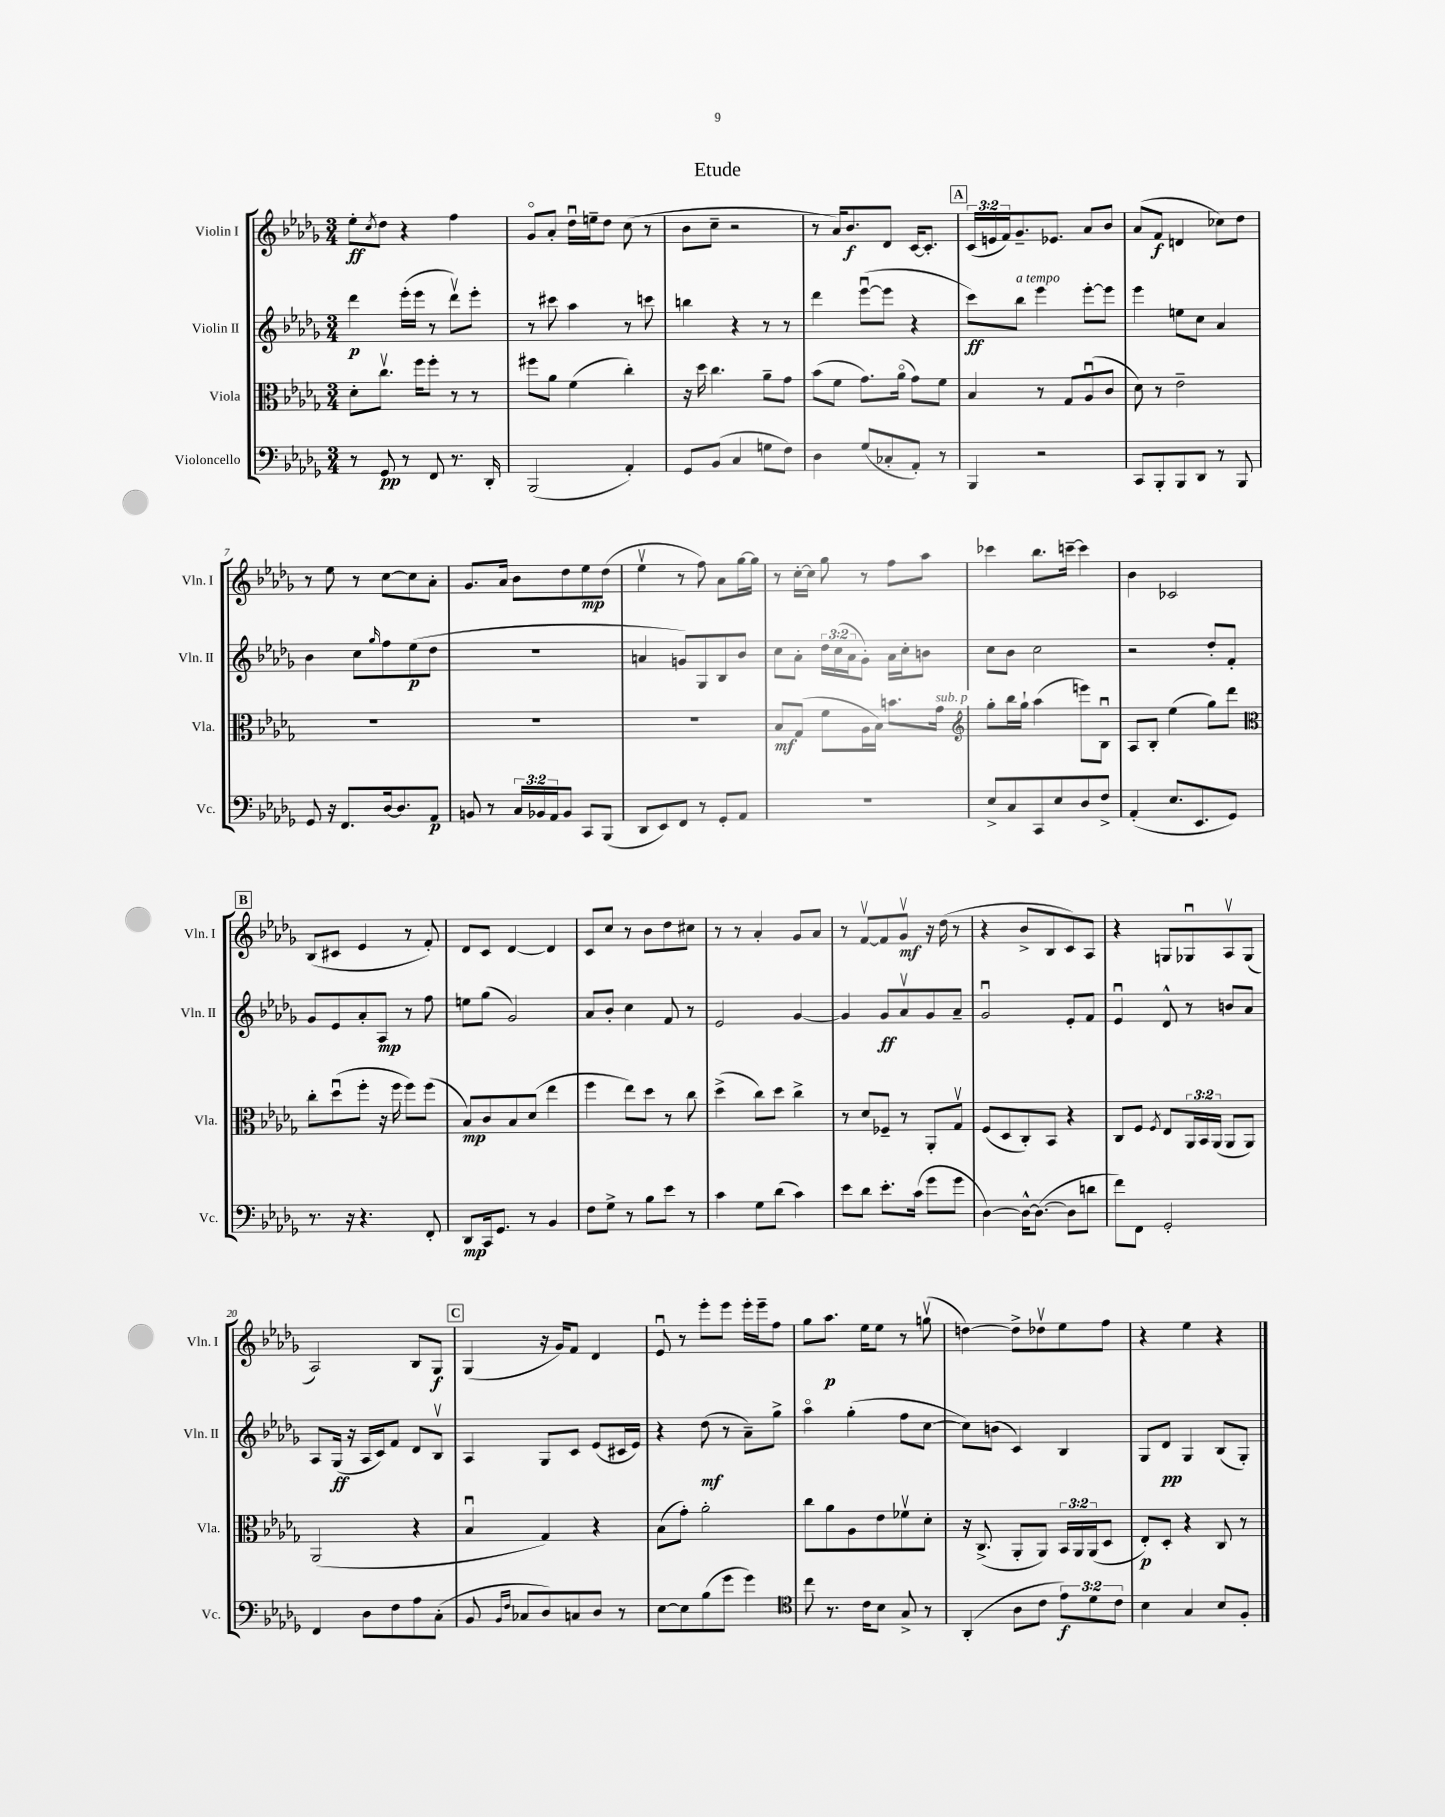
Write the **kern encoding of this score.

**kern	**kern	**kern	**kern
*staff4	*staff3	*staff2	*staff1
*clefF4	*clefC3	*clefG2	*clefG2
*k[b-e-a-d-g-]	*k[b-e-a-d-g-]	*k[b-e-a-d-g-]	*k[b-e-a-d-g-]
*M3/4	*M3/4	*M3/4	*M3/4
8r	8d-'	4ddd-	8ee-'
.	.	.	8qcc
8GG-	8.ccv	.	8dd-
8r	.	(16eee-'	4r
.	16ff	16eee-	.
8FF	8ff'	8r	.
8.r	8r	8ddd-v)	4ff
.	8r	8eee-'	.
16DD-'	.	.	.
=	=	=	=
(2BBB-	8ff#	8r	8g-o
.	8a-	8ccc#	8a-'
.	(4f	4aa-	16dd-u
.	.	.	16ee~
.	.	.	8dd-
4AA-')	4cc')	8r	(8cc
.	.	8ccc	8r
=	=	=	=
8GG-	16r	4bb	8b-
.	16dd-	.	.
(8BB-	4.cc	.	8cc~
4C	.	4r	2r
8G	8a-~	8r	.
8F)	8g-	8r	.
=	=	=	=
4D-	(8b-	4ddd-	8r
.	8f	.	16a-)
.	.	.	8.b-
(8G-	8.g-)	([8eee-u	.
8C-'	.	8eee-]	8d-
.	(16a-o	.	.
8AA-')	8g-)	4r	[16c
.	.	.	8.c']
8r	8f	.	.
=	=	=	=
4BBB-	4B-	8ccc)	(24c
.	.	.	24e
.	.	.	24f)
.	.	8bb-	8.g-~
2r	8r	4eee-	.
.	.	.	8.e-
.	8G-	.	.
.	(8A-u	[8eee-'	8a-
.	8c	8eee-]	8b-
=	=	=	=
8CC	8d-)	4eee-	(8a-
8BBB-'	8r	.	8f
8BBB-	2e-~	8ee	4d
8DD-	.	8cc	.
8r	.	4a-	8cc-)
8BBB-	.	.	8dd-
=	=	=	=
8GG-	2.r	4b-	8r
16r	.	.	8ee-
8.FF	.	.	.
.	.	8cc	8r
.	.	16qqgg-	.
[16D-	.	8ff	[8cc
8.D-]	.	.	.
.	.	(8ee-	8cc]
8AA-	.	8dd-	8a-'
=	=	=	=
8BB	2.r	2.r	8.g-
8r	.	.	.
.	.	.	16a-
24C	.	.	8b-
24BB-	.	.	.
24AA-	.	.	.
8BB-	.	.	8dd-
8CC	.	.	8ee-
(8BBB-	.	.	(8dd-
=	=	=	=
8DD-	2.r	4a	4ee-v
8EE-)	.	.	.
8FF	.	8g)	8r
8r	.	8G-	8ff)
8GG-'	.	8B-	8a-
8AA-	.	8b-	[16gg-
.	.	.	16gg-]
=	=	=	=
2.r	8B-	8cc	8r
.	(8G-	8a-'	[16cc'
.	.	.	16cc]
.	8f	24dd-	8gg-
.	.	(24cc	.
.	.	24a-	.
.	16A-	8g-')	8r
.	16B-)	.	.
.	8.b	16a-	8ff
.	.	16cc'	.
.	.	8b	8aa-
.	16g-	.	.
=	=	=	=
*	*clefG2	*	*
8E-^	8gg-'	8cc	4ccc-
8C	16bb-	8b-	.
.	16gg-`	.	.
8CC	(4aa-	2cc	8.bb-
8E-	.	.	.
.	.	.	[16ccc~
8D-	8eee)	.	4ccc]
8F^	8B-u	.	.
=	=	=	=
(4AA-'	8A-	2r	4b-
.	8B-'	.	.
8.E-	(4ee-	.	2c-
8.EE-	.	.	.
.	8gg-)	8dd-'	.
8GG-)	8ddd-	8f'	.
=	=	=	=
*	*clefC3	*	*
8.r	8cc'	8g-	(8B-
.	(8dd-u	8e-	8c#
16r	.	.	.
4.r	8ff'	8a-'	4e-
.	16r	8A-	.
.	16ff	.	.
.	8ff)	8r	8r
8FF'	(8ff	8ff	8f')
=	=	=	=
8DD-	8B-)	8ee	8d-
16CC	8c	(8gg-	8c
8.GG-	.	.	.
.	8B-	2g-)	[4d-
8r	(8d-	.	.
4BB-	4ee-	.	4d-]
=	=	=	=
8F	4ff	8a-	8c
8G-^	.	8b-'	8cc
8r	8ee-)	4cc	8r
8B-	8dd-	.	8b-
8e-	8r	8f	8dd-
8r	8cc	8r	8cc#
=	=	=	=
4c	(4dd-^	2e-	8r
.	.	.	8r
8G-	8cc)	.	4a-'
(8d-	8dd-	.	.
4c)	4cc^	[4g-	8g-
.	.	.	8a-
=	=	=	=
8e-	8r	4g-]	8r
8d-	8d-	.	[8fv
8.e-'	8F-~	8g-	8f]
.	8r	8a-v	8g-v
(16c	.	.	.
8g-	8AA-'	8g-	16r
.	.	.	(16dd-
8g-	8G-v	8a-~	8r
=	=	=	=
[4D-)	(8F	2g-u	4r
.	8D-	.	.
16D-^^_	8C')	.	8b-^
(8.D-_	.	.	.
.	8BB-	.	8B-
8D-]	4r	8e-'	8c)
8d	.	8f	8A-
=	=	=	=
8f)	8C	4e-u	4r
8FF	8F	.	.
.	8qF	.	.
2GG-'	8E-	8d-^^	8G
.	24AA-	8r	8G-u
.	24BB-	.	.
.	(24AA-	.	.
.	8AA-	8b	8A-v
.	8AA-)	8a-	(8G-
=	=	=	=
4FF	(2AA-	8A-	2A-)
.	.	(16G-	.
.	.	16r	.
8D-	.	16A-	.
.	.	16c)	.
8F	.	8f	.
8A-	4r	8d-	8B-
(8C'	.	8B-v	8G-
=	=	=	=
8BB-	4B-u	4A-	(4G-
16qqBB-	.	.	.
16qqF	.	.	.
8C-	.	.	.
8D-)	4G-)	8G-	16r
.	.	.	16g-)
8C	.	8c	8f
8D-	4r	(8e-	4d-
8r	.	16c#	.
.	.	16e-)	.
=	=	=	=
[8E-	(8B-	4r	8e-u
8E-]	8g-')	.	8r
(8B-	2a-'	(8dd-	8eee-'
8g-	.	8r	8eee-
4g-)	.	8a-~)	16eee-'
.	.	.	16eee-~
.	.	8gg-^	8ff
=	=	=	=
*clefC4	*	*	*
8cc	8cc	4aa-o	8gg-
8.r	8a-	.	8.aa-
.	8A-	(4gg-'	.
16c	.	.	16ee-
8B-	8e-	.	8ee-
8G-^	8f-v	8ff	8r
8r	8d-'	[8cc	(8ggv
=	=	=	=
(4AA-'	16r	8cc])	[4dd)
.	(8.C^	.	.
.	.	(8b	.
8A-	8AA-'	4c)	8dd^]
8c	8AA-)	.	8dd-v
12e-)	24BB-	4B-	8ee-
.	24AA-	.	.
12d-	(24AA-	.	.
.	8D-	.	8ff
12c	.	.	.
=	=	=	=
4B-	8E-')	8G-	4r
.	8D-'	8d-	.
4G-	4r	4G-	4ee-
8B-	8C	(8B-	4r
8F'	8r	8G-')	.
==	==	==	==
*-	*-	*-	*-
